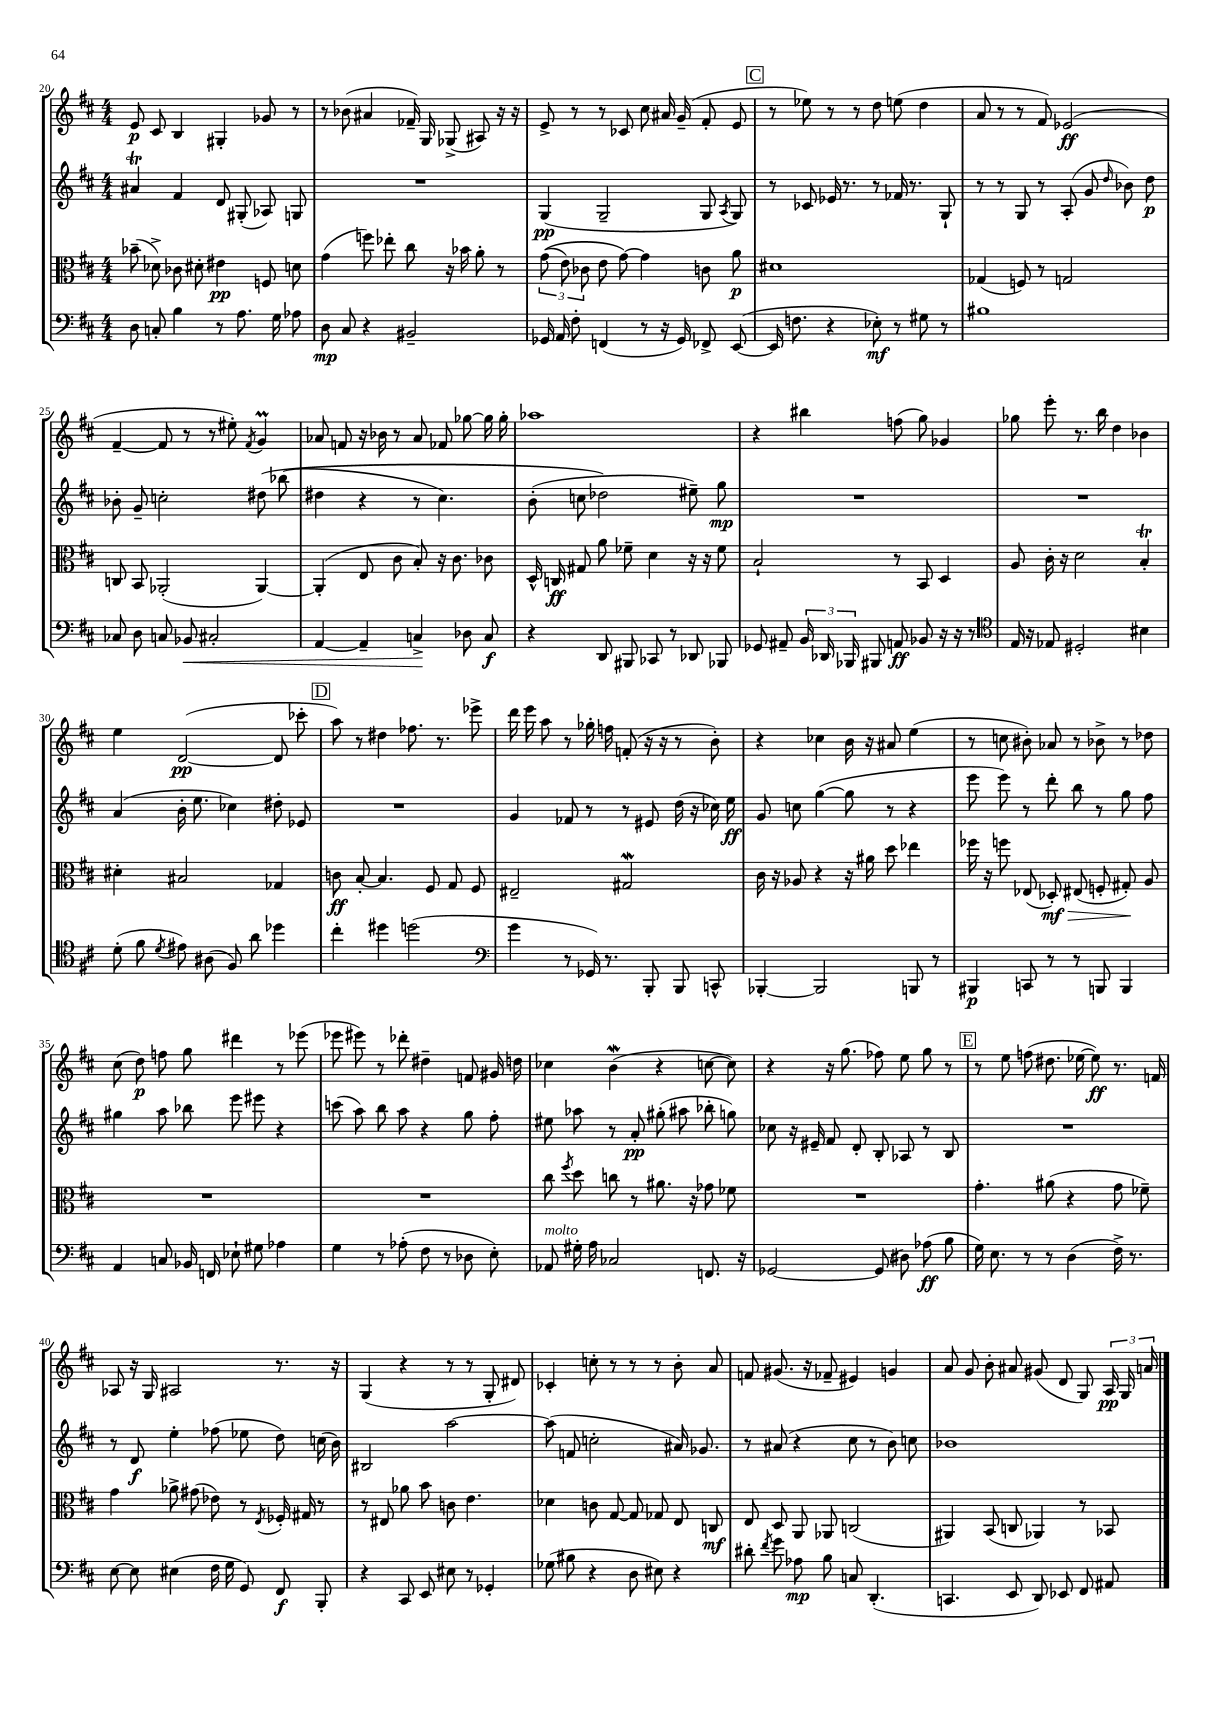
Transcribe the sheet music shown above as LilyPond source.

<<
\new StaffGroup <<
\new Staff = "s0" {
    \clef treble \key d \major \numericTimeSignature \time 4/4
    \autoBeamOff e'8\p cis'8 b4 gis4-. ges'8 r8 |
    r8 bes'8( ais'4 fes'16--) g16 ges8->( ais8) r16 r16 |
    e'8-> r8 r8 ces'8 cis''8 ais'16 g'16--( fis'8-. e'8 |
    \mark \markup { \box "C" } r8 ees''8) r8 r8 d''8 e''8( d''4 |
    a'8 r8 r8 fis'8) ees'2\ff( |
    fis'4~-- fis'8 r8 r8 eis''8-.) \acciaccatura { fis'8 } g'4\prall |
    aes'8 f'8 r16 bes'16 r8 aes'8 fes'8 ges''8~ ges''16 ges''16-. |
    aes''1 |
    r4 bis''4 f''8( g''8) ges'4 |
    ges''8 e'''8-. r8. b''16 d''4 bes'4 |
    e''4 d'2~\pp( d'8 ces'''8-. |
    \mark \markup { \box "D" } a''8) r8 dis''4 fes''8. r8. ees'''8-> |
    d'''16 e'''16 a''8 r8 ges''16-. f''16 f'8-.( r16 r16 r8 b'8-.) |
    r4 ces''4 b'16 r16 ais'8 e''4( |
    r8 c''8 bis'8-.) aes'8 r8 bes'8-> r8 des''8 |
    cis''8( d''8\p) f''8 g''8 dis'''4 r8 ees'''8( |
    ees'''8 eis'''8) r8 des'''8-. dis''4-- f'8 gis'16 d''16 |
    ces''4 b'4\mordent( r4 c''8~ c''8) |
    r4 r16 g''8.( fes''8) e''8 g''8 r8 |
    \mark \markup { \box "E" } r8 e''8 f''8( dis''8. ees''16~ ees''8\ff) r8. f'16 |
    aes8 r16 g16 ais2 r8. r16 |
    g4( r4 r8 r8 g8-. dis'8) |
    ces'4-. c''8-. r8 r8 r8 b'8-. a'8 |
    f'8 gis'8.( r16 fes'8-- eis'4) g'4 |
    a'8 g'8 b'8-. ais'8 gis'8( d'8 g8) \tuplet 3/2 { a16\pp g16 a'16 } \bar "|." |
}
\new Staff = "s1" {
    \clef treble \key d \major \numericTimeSignature \time 4/4
    \autoBeamOff ais'4\trill fis'4 d'8 gis8-.( aes8) g8 |
    R1 |
    g4\pp( g2-- g8 \acciaccatura { a8 } g8) |
    \mark \markup { \box "C" } r8 ces'8 ees'16 r8. r8 fes'16 r8. g8-! |
    r8 r8 g8 r8 a8-.( g'8 \grace { d''16 } bes'8) d''8\p |
    bes'8-. g'8-- c''2-. dis''8\( bes''8( |
    dis''4 r4 r8 cis''4.) |
    b'8-.( c''8 des''2\) eis''8--) g''8\mp |
    R1 |
    R1 |
    a'4( b'16-. e''8. ces''4) dis''8-. ees'8 |
    \mark \markup { \box "D" } R1 |
    g'4 fes'8 r8 r8 eis'8 d''16( r16 ces''16) e''16\ff |
    g'8 c''8 g''4~( g''8 r8 r4 |
    e'''8 e'''8) r8 d'''8-. b''8 r8 g''8 fis''8 |
    gis''4 a''8 bes''8 e'''8 eis'''8 r4 |
    c'''8( a''8) b''8 a''8 r4 g''8 fis''8-. |
    eis''8 aes''8 r8 a'8-.\pp gis''8-.( ais''8 bes''8-. g''8) |
    ces''8 r16 eis'16-- fis'8 d'8-. b8-. aes8 r8 b8 |
    \mark \markup { \box "E" } R1 |
    r8 d'8\f e''4-. fes''8( ees''8 d''8) c''16( b'16) |
    bis2 a''2~ |
    a''8( f'8 c''2-. ais'16) ges'8. |
    r8 ais'8( r4 cis''8 r8 b'8) c''8 |
    bes'1 \bar "|." |
}
\new Staff = "s2" {
    \clef alto \key d \major \numericTimeSignature \time 4/4
    \autoBeamOff bes'8--( des'8->) ces'8 dis'8-. eis'4\pp f8 d'8 |
    g'4( f''8) ees''8-. cis''8 r16 bes'16 a'8-. r8 |
    \tuplet 3/2 { g'8(\( e'8) ces'8 } e'8 g'8~\) g'4 c'8 a'8\p |
    \mark \markup { \box "C" } dis'1 |
    ges4( f8) r8 g2 |
    c8 b,8 aes,2-.( aes,4~) |
    aes,4-.( e8 cis'8 b8-.) r16 cis'8. ces'8 |
    d16-^ c16\ff gis8 a'8 fes'8-- d'4 r16 r16 fes'8 |
    b2-! r8 b,8 d4 |
    a8 cis'16-. r16 d'2 b4-.\trill |
    dis'4-. bis2 ges4 |
    \mark \markup { \box "D" } c'8\ff b8~-. b4. fis8 g8 fis8 |
    eis2-- gis2\mordent |
    cis'16 r16 aes8 r4 r16 ais'16 d''8 ees''4 |
    fes''16 r16 f''8 ees8( des8-.\mf\>) eis8( f8-. gis8-.\!) a8 |
    R1 |
    R1 |
    cis''8 \acciaccatura { fis''8 } d''8 c''8 r8 ais'8. r16 ges'8 fes'8 |
    R1 |
    \mark \markup { \box "E" } g'4.-. ais'8( r4 g'8 fes'8--) |
    g'4 aes'8-> gis'8( ees'8) r8 \acciaccatura { e8 } fes16-. gis16 r8 |
    r8 eis8 aes'8 b'8 c'8 e'4. |
    des'4 c'8 g8~ g8 ges8 e8 c8\mf |
    e8 d8 a,8 aes,8 c2( |
    ais,4) b,8( c8 aes,4) r8 bes,8 \bar "|." |
}
\new Staff = "s3" {
    \clef bass \key d \major \numericTimeSignature \time 4/4
    \autoBeamOff d8 c8-. b4 r8 a8. g16 aes8 |
    d8\mp cis8 r4 bis,2-- |
    ges,16 a,16 fis8-. f,4( r8 r16 ges,16) fes,8-> e,8~( |
    \mark \markup { \box "C" } e,16 f8. r4 ees8-.\mf) r8 gis8 r8 |
    bis1 |
    ces8 d8 c8 bes,8\< cis2-. |
    a,4~ a,4-- c4->\! des8 c8\f |
    r4 d,8 bis,,8 ces,8 r8 des,8 bes,,8 |
    ges,8 ais,8-- \tuplet 3/2 { b,16 des,16 bes,,16 } bis,,8 a,8\ff bes,8 r16 r16 r8 |
    \clef tenor e16 r16 ees8 dis2-. bis4 |
    d'8-.( fis'8 \acciaccatura { d'8 } eis'8) ais8( fis8) a'8 des''4 |
    \mark \markup { \box "D" } cis''4-. dis''4 d''2( |
    \clef bass g'4 r8 ges,16) r8. b,,8-. b,,8 c,8-^ |
    bes,,4~-. bes,,2 b,,8 r8 |
    bis,,4\p c,8 r8 r8 b,,8 b,,4 |
    a,4 c8 bes,16 f,16 ees8-! gis8 aes4 |
    g4 r8 aes8-.( fis8 r8 des8 e8-.) |
    aes,8^\markup { \italic "molto" } gis16-. a16 ces2 f,8. r16 |
    ges,2~ ges,8( dis8) aes8\ff( b8 |
    \mark \markup { \box "E" } g16) e8. r8 r8 d4( fis16->) r8. |
    e8~ e8 eis4( fis16 g16 g,8) fis,8\f b,,8-. |
    r4 cis,8 e,8 eis8 r8 ges,4-. |
    ges8( bis8 r4 d8 eis8) r4 |
    dis'8-. \acciaccatura { fis'8 } g'8 aes8\mp b8 c8 d,4.-.( |
    c,4. e,8 d,8) ees,8 fis,8 ais,8 \bar "|." |
}
>>
>>
\layout { \context { \Score currentBarNumber = #20 } }
